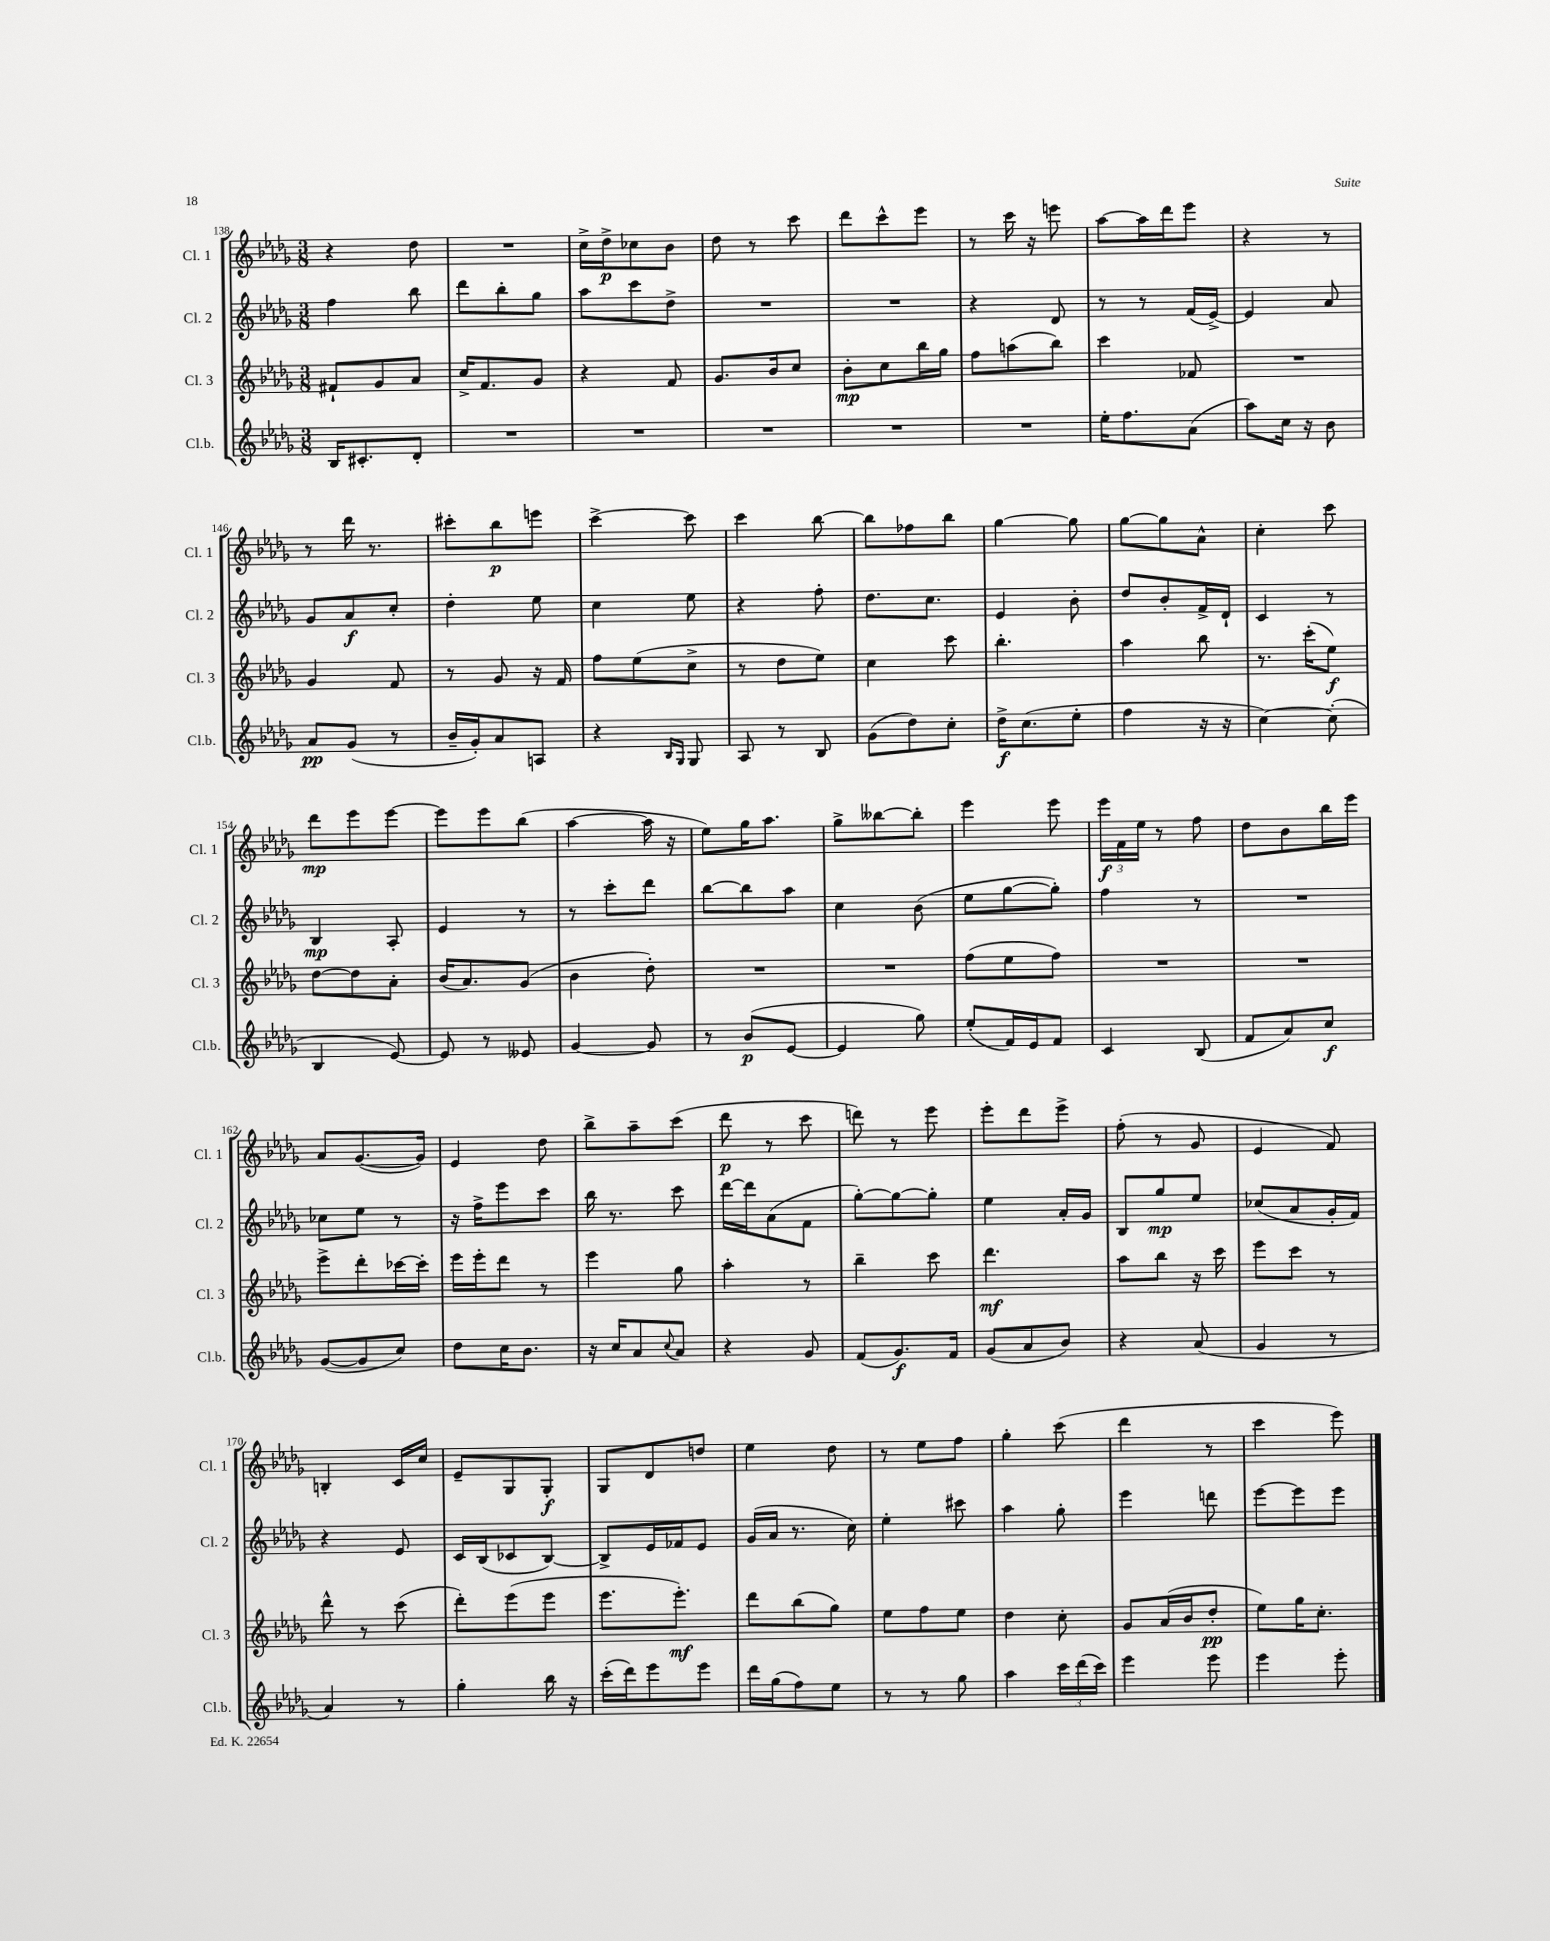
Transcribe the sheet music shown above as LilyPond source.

<<
\new StaffGroup <<
\new Staff = "s0" \with { instrumentName = "Cl. 1" shortInstrumentName = "Cl. 1" } {
    \clef treble \key des \major \numericTimeSignature \time 3/8
    r4 des''8 |
    R4. |
    c''16-> des''16->\p ces''8 bes'8 |
    des''8 r8 c'''8 |
    des'''8 c'''8-^ ees'''8 |
    r8 c'''16 r16 e'''8 |
    aes''8~ aes''16 des'''16 ees'''8 |
    r4 r8 |
    r8 des'''16 r8. |
    cis'''8-. bes''8\p e'''8 |
    c'''4~-> c'''8 |
    c'''4 bes''8~ |
    bes''8 fes''8 bes''8 |
    ges''4~ ges''8 |
    ges''8~ ges''8 aes'8-^ |
    c''4-. c'''8 |
    des'''8\mp ees'''8 ees'''8~ |
    ees'''8 ees'''8 bes''8( |
    aes''4~ aes''16 r16 |
    ees''8) ges''16 aes''8. |
    ges''8-> beses''8~ beses''8-. |
    ees'''4 ees'''8 |
    \tuplet 3/2 { ees'''16\f f'16 ees''16 } r8 f''8 |
    des''8 bes'8 bes''16 ees'''16 |
    aes'8 ges'8.~( ges'16) |
    ees'4 des''8 |
    bes''8-> aes''8-- c'''8( |
    des'''8\p r8 c'''8 |
    d'''8) r8 ees'''8 |
    ees'''8-. des'''8 ees'''8-> |
    f''8-.( r8 ges'8 |
    ees'4 f'8) |
    b4-. c'16 c''16 |
    ees'8-- ges8 ges8-.\f |
    ges8 des'8 d''8 |
    ees''4 des''8 |
    r8 ees''8 f''8 |
    ges''4-. c'''8( |
    des'''4 r8 |
    c'''4 ees'''8) \bar "|." |
}
\new Staff = "s1" \with { instrumentName = "Cl. 2" shortInstrumentName = "Cl. 2" } {
    \clef treble \key des \major \numericTimeSignature \time 3/8
    f''4 bes''8 |
    des'''8 bes''8-. ges''8 |
    aes''8 c'''8 des''8-> |
    R4. |
    R4. |
    r4 des'8 |
    r8 r8 f'16( ees'16~->) |
    ees'4 aes'8 |
    ges'8 aes'8\f c''8-. |
    des''4-. ees''8 |
    c''4 ees''8 |
    r4 f''8-. |
    des''8. c''8. |
    ees'4 bes'8-. |
    des''8 bes'8-. f'16-> des'16-! |
    c'4 r8 |
    bes4\mp aes8-. |
    ees'4 r8 |
    r8 c'''8-. des'''8 |
    bes''8~ bes''8 aes''8 |
    c''4 bes'8( |
    ees''8 ges''8~ ges''8-.) |
    f''4 r8 |
    R4. |
    ces''8 ees''8 r8 |
    r16 f''16-> ees'''8 c'''8 |
    bes''16 r8. c'''8 |
    des'''16~ des'''16 aes'8( f'8 |
    ges''8~-.) ges''8~ ges''8-. |
    ees''4 aes'16-. ges'16 |
    bes8 ges''8\mp ees''8 |
    ces''8( aes'8 ges'16-. f'16) |
    r4 ees'8 |
    c'16 bes16( ces'8 bes8~) |
    bes8-> ees'16 fes'16 ees'8 |
    ges'16( aes'16 r8. c''16) |
    ees''4-. cis'''8 |
    aes''4 ges''8-. |
    ees'''4 d'''8 |
    ees'''8~ ees'''8 ees'''8 \bar "|." |
}
\new Staff = "s2" \with { instrumentName = "Cl. 3" shortInstrumentName = "Cl. 3" } {
    \clef treble \key des \major \numericTimeSignature \time 3/8
    fis'8-! ges'8 aes'8 |
    c''16-> f'8. ges'8 |
    r4 f'8 |
    ges'8. bes'16 c''8 |
    bes'8-.\mp c''8 bes''16 ges''16 |
    f''8 a''8( bes''8) |
    c'''4 fes'8 |
    R4. |
    ges'4 f'8 |
    r8 ges'8 r16 f'16 |
    f''8 ees''8( c''8-> |
    r8 des''8 ees''8) |
    c''4 c'''8 |
    bes''4.-. |
    aes''4 bes''8 |
    r8. c'''16-.( ees''8\f) |
    des''8~ des''8 aes'8-. |
    bes'16( aes'8.) ges'8( |
    bes'4 des''8-.) |
    R4. |
    R4. |
    f''8( ees''8 f''8) |
    R4. |
    R4. |
    ees'''8-> des'''8-. ces'''16~ ces'''16-. |
    ees'''16 ees'''16-. des'''8 r8 |
    ees'''4 ges''8 |
    aes''4-. r8 |
    bes''4-- c'''8 |
    des'''4.\mf |
    aes''8 bes''8 r16 c'''16 |
    ees'''8 c'''8 r8 |
    des'''8-^ r8 c'''8( |
    des'''8-.) ees'''8( ees'''8 |
    ees'''8. ees'''8.-.\mf) |
    des'''8 bes''8( ges''8) |
    ees''8 f''8 ees''8 |
    des''4 c''8-. |
    ges'8 aes'16( bes'16 des''8-.\pp |
    ees''8) ges''16 c''8.-. \bar "|." |
}
\new Staff = "s3" \with { instrumentName = "Cl.b." shortInstrumentName = "Cl.b." } {
    \clef treble \key des \major \numericTimeSignature \time 3/8
    bes16 cis'8.-. des'8-. |
    R4. |
    R4. |
    R4. |
    R4. |
    R4. |
    ees''16-. f''8. aes'8( |
    aes''8) c''16 r16 bes'8 |
    aes'8\pp ges'8( r8 |
    bes'16-- ges'16-.) aes'8 a8 |
    r4 \grace { bes16 ges16 } ges8 |
    aes8 r8 bes8 |
    ges'8( des''8) c''8-. |
    des''16->\f c''8.( ees''8-. |
    f''4 r16 r16 |
    c''4~) c''8-.( |
    bes4 ees'8~) |
    ees'8 r8 eeses'8 |
    ges'4~ ges'8 |
    r8 bes'8\p( ees'8~ |
    ees'4 ges''8) |
    ees''8-.( f'16) ees'16 f'8 |
    c'4 bes8( |
    f'8 aes'8) c''8\f |
    ges'8~( ges'8 c''8) |
    des''8 c''16 bes'8. |
    r16 c''16 aes'8 \appoggiatura { c''8 } aes'8 |
    r4 ges'8 |
    f'8( ges'8.\f) f'16 |
    ges'8( aes'8 bes'8) |
    r4 aes'8( |
    ges'4 r8 |
    aes'4) r8 |
    ges''4-. bes''16 r16 |
    c'''16-.( des'''16) ees'''8 ees'''8 |
    des'''16 ges''16( f''8) ees''8 |
    r8 r8 ges''8 |
    aes''4 \tuplet 3/2 { c'''16 des'''16( c'''16) } |
    ees'''4 ees'''8 |
    ees'''4 ees'''8-. \bar "|." |
}
>>
>>
\layout { \context { \Score currentBarNumber = #138 } }
